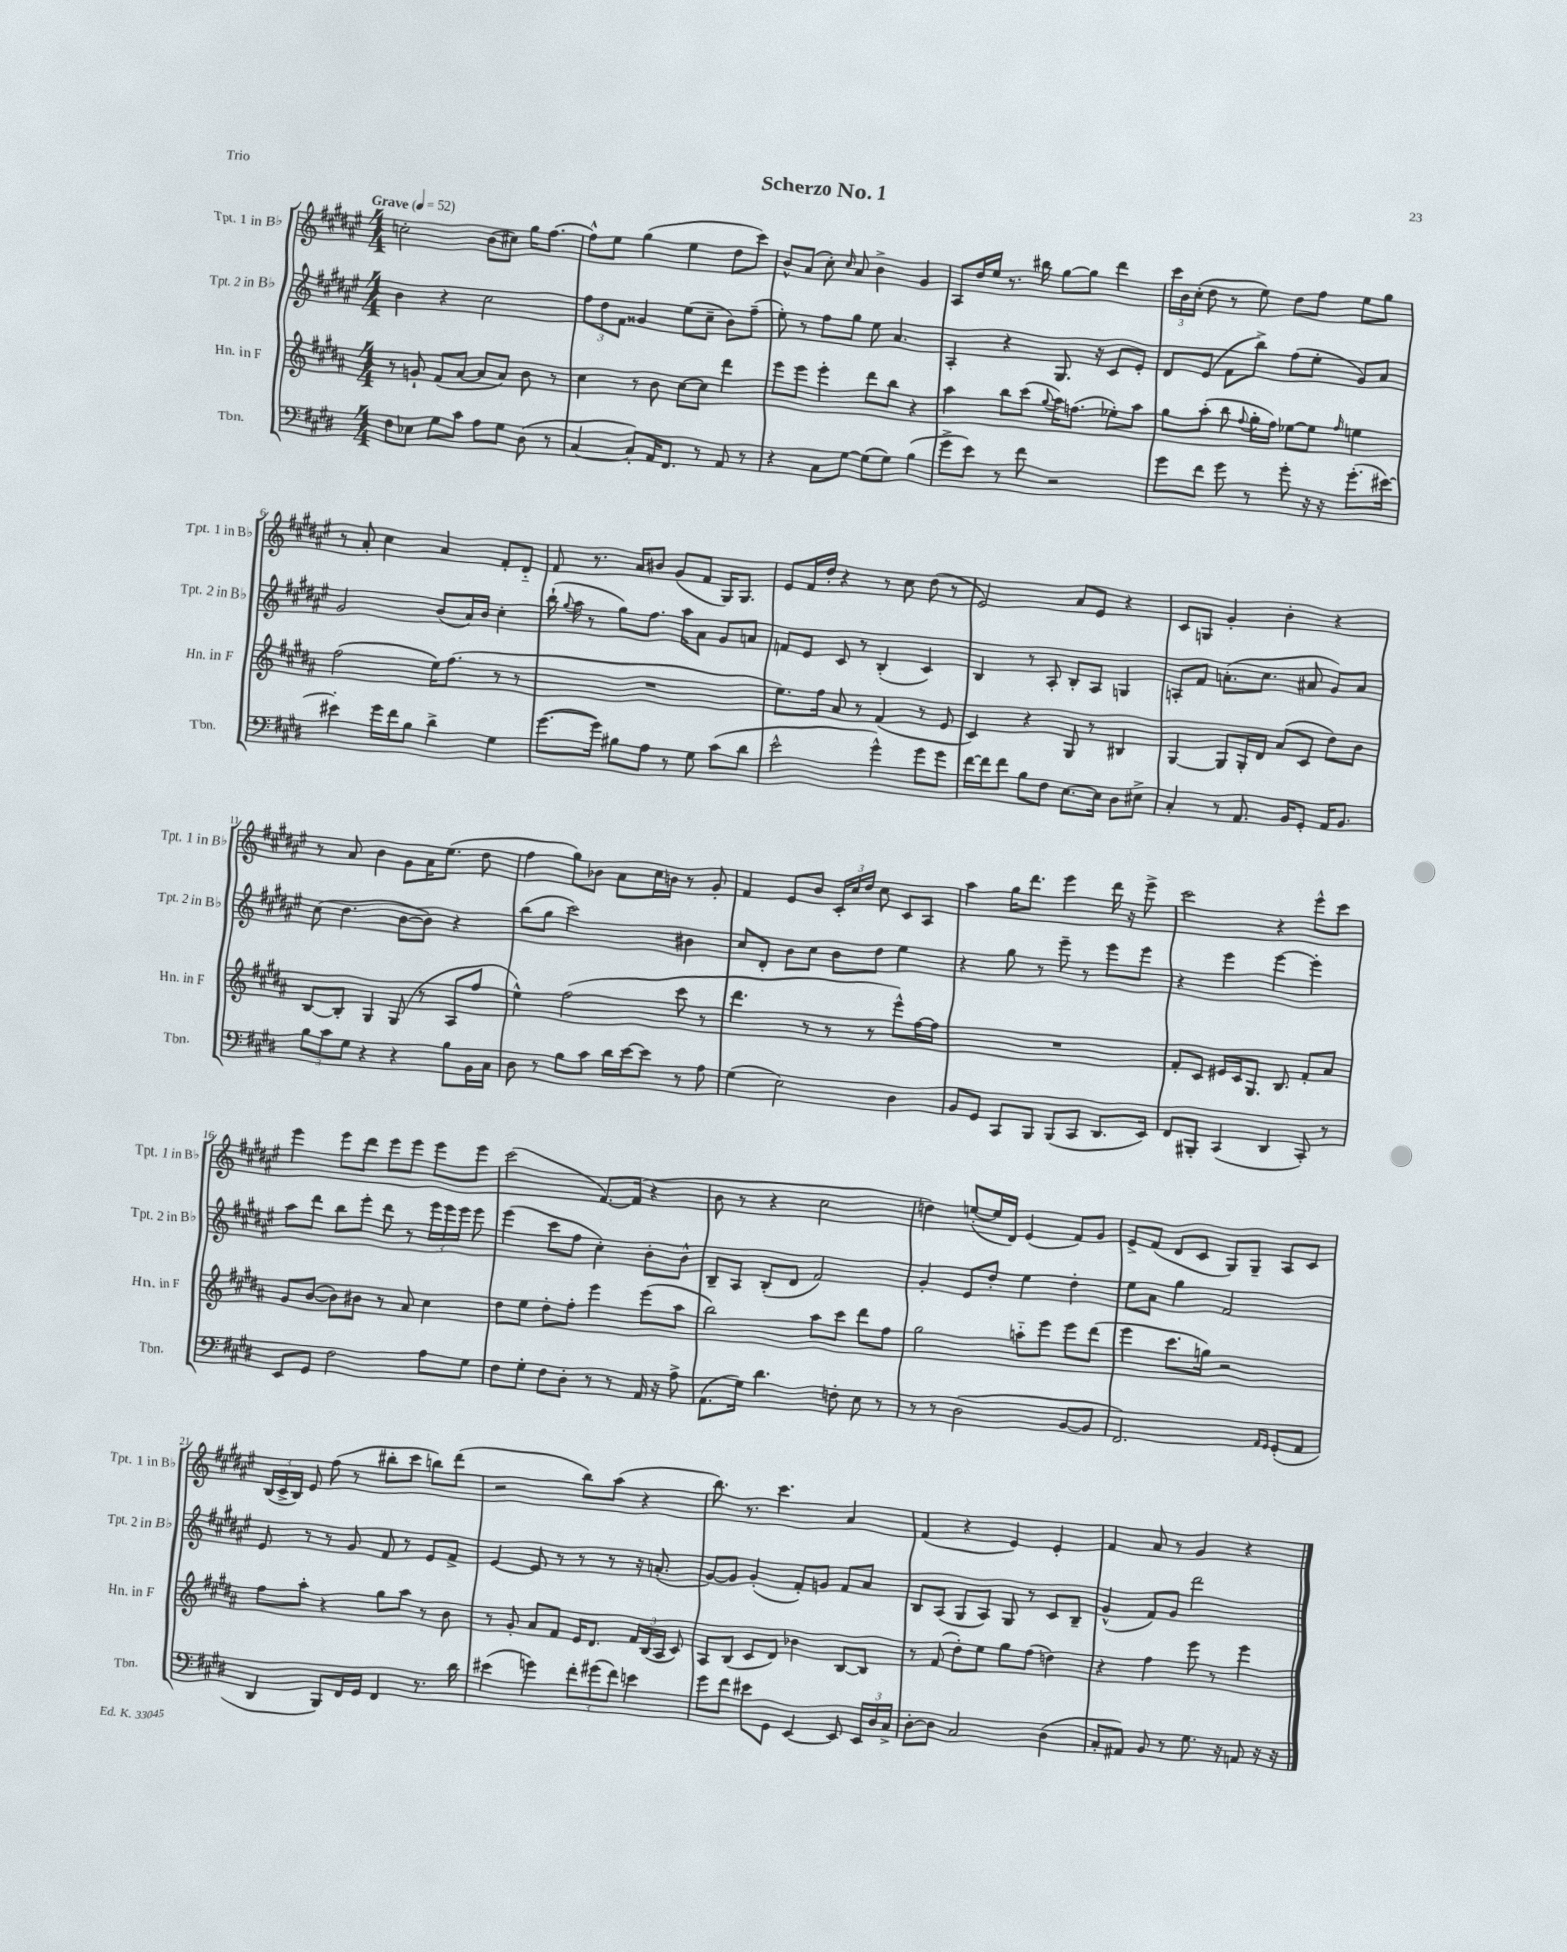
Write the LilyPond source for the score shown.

\header { title = "Scherzo No. 1" piece = "Trio" }
<<
\new StaffGroup <<
\new Staff = "s0" \with { instrumentName = "Tpt. 1 in Bb" shortInstrumentName = "Tpt. 1 in Bb" } {
    \clef treble \key fis \major \numericTimeSignature \time 4/4 \tempo "Grave" 4 = 52
    \autoBeamOff c''2-. b'8[( cis''8]) gis''16[ fis''8.]~ |
    fis''8[-^ eis''8] gis''4( eis''4 dis''8[ cis'''8]) |
    b'8[-^ ais'8]( cis''8-.) \grace { cis''16 } ais'8 b'4-> gis'4 |
    ais8[ dis''16 eis''16] r8. bis''16 gis''8[~ gis''8] dis'''4 |
    \tuplet 3/2 { cis'''16[ b'16 cis''16]-.( } dis''8 r8 eis''8) dis''8[ fis''8] eis''8[ gis''8] |
    r8 ais'8-. cis''4 ais'4 fis'8[-. dis'8]-_ |
    fis'8 r8. ais'16[ bis'8] gis'8[( fis'8] gis16[) gis8.] |
    eis'8[ fis'16 dis''16]-. r4 r8 cis''8 dis''8( r8 |
    eis'2) ais'8[ eis'8] r4 |
    cis'8[ g8] gis'4-. b'4-. r4 |
    r8 ais'8 b'4 gis'8[ ais'16 eis''8.]( dis''8 |
    fis''4 gis''8[) bes'8] ais'8[ cis''16 b'16] r8 gis'8-. |
    fis'4 eis'8[ b'8] \tuplet 3/2 { cis'16[-. cis''16 dis''16] } cis''8 cis'8[ ais8] |
    ais''4 gis''16[ dis'''8.] eis'''4 dis'''16 r16 eis'''8-> |
    cis'''2 r4 eis'''8[-^ cis'''8] |
    eis'''4 eis'''8[ dis'''8] eis'''8[ eis'''8] eis'''8[ eis'''8] |
    cis'''2( fis'8.[~) fis'16]( r4 |
    b'8 r8 r4 cis''2 |
    d''4) e''8[~-.( e''16 dis'16]) eis'4( fis'8[) gis'8] |
    eis'8[-> fis'8]( dis'8[ cis'8] gis8[) gis8]-- ais8[ cis'8] |
    \tuplet 3/2 { b16[( cis'16-> b16]) } eis'8 fis''8( r8 bis''8[-. cis'''8] b''8[) dis'''8]( |
    r2 b''8[) ais''8]( r4 |
    b''8.) r8. cis'''4. ais'4 |
    fis'4( r4 eis'4) eis'4-. |
    fis'4 ais'8 r8 gis'4 r4 \bar "|." |
}
\new Staff = "s1" \with { instrumentName = "Tpt. 2 in Bb" shortInstrumentName = "Tpt. 2 in Bb" } {
    \clef treble \key fis \major \numericTimeSignature \time 4/4
    \autoBeamOff b'4 r4 cis''2 |
    \tuplet 3/2 { fis''8[ dis''8 fis'8] } gisis'4 eis''8[( cis''8]-- b'8[) fis''8]--( |
    eis''8-.) r8 fis''8[ gis''8] eis''8 ais'4. |
    ais4-. r4 gis8. r16 cis'8[ eis'8]-. |
    dis'8[ eis'8]( fis'8[ b''8]->) fis''8[( eis''8]-. gis'8[) ais'8] |
    gis'2 b'8[( ais'16) b'16] cis''4-. |
    b''16-!( \appoggiatura { gis''8 } ais''16 r8 gis''8[) fis''8.] ais''16[ ais'8] gis'8[ a'8] |
    f'8[ eis'8] cis'8 r8 b4-.( cis'4) |
    b4 r8 ais8-. b8[-. ais8] g4 |
    a8[-. fis'8] a'8.[-.( cis''8.] ais'8 gis'8[) ais'8] |
    cis''8( dis''4. b'8[~ b'8]) r4 |
    b''8[( gis''8] cis'''2) bis'4 |
    cis''8[ dis'8]-. b'8[ cis''8] b'8[ dis''8] eis''4 |
    r4 gis''8 r8 eis'''8-- r8 eis'''8[ eis'''8] |
    r4 eis'''4 eis'''4~ eis'''4-. |
    ais''8[ dis'''8] b''8[ eis'''8]-. dis'''8 r8 \tuplet 3/2 { eis'''16[ eis'''16 eis'''16] } eis'''8 |
    eis'''4( cis'''8[ fis''8] cis''4-.) b'8[-. b'8]-^ |
    b8[-- ais8] b8[-.( dis'8] fis'2) |
    gis'4-. eis'8[ dis''8]-. eis''4 dis''4-. |
    eis''8[ ais'8] gis''4 fis'2 |
    eis'8 r8 r8 gis'8 fis'8 r8 eis'8[ fis'8]-> |
    eis'4~ eis'8 r8 r8 r8 r16 a'8.-.( |
    gis'8[~) gis'8] gis'4-.( fis'8[-.) g'8] fis'8[ ais'8] |
    b8[ ais8]( gis8[ ais8]) gis8 r8 cis'8[ b8]-- |
    gis'4-^( fis'8[) gis'8] dis'''2 \bar "|." |
}
\new Staff = "s2" \with { instrumentName = "Hn. in F" shortInstrumentName = "Hn. in F" } {
    \clef treble \key b \major \numericTimeSignature \time 4/4
    \autoBeamOff r8 g'8-! fis'8[( ais'8]~ ais'8[ ais'8]) b'8 r8 |
    cis''4 r8 b'8 cis''8[~ cis''8] dis'''4 |
    e'''8[ e'''8] e'''4-. dis'''8[ b''8] r4 |
    ais''4 b''8[ cis'''8]( \appoggiatura { gis''8 } ais''16[) f''8.]( ees''8[-.) ais''8] |
    gis''8[ ais''8]-.( b''8 \appoggiatura { fis''8 } gis''16[-. fis''16]) ees''8[~ ees''8] \grace { fis''16 } e''4 |
    fis''2( e''16[) fis''8.]( r8 r8 |
    R1 |
    e''8.[) fis''16] ais'8 r8 fis'4( r8 e'8 |
    cis'4) r4 gis8 r8 bis4 |
    gis4~ gis8[ gis16-. dis'16] ais'8[( cis'8] dis''8[) b'8] |
    b8[~ b8]-. gis4 gis8( r8 ais8[ fis''8] |
    e''4-^) fis''2( cis'''8 r8 |
    dis'''4. r8 r8 r8 e'''8[-^) fis''16~ fis''16] |
    R1 |
    fis'8[-. cis'8] eis'16[ cis'16 gis8.] b8. fis'8[-. ais'8] |
    gis'8[ b'8]~( b'8[) bis'8] r8 ais'8 cis''4 |
    dis''8[ e''8] dis''8[-. fis''8]-. e'''4 e'''8[( ais''8] |
    b''2) ais''8[ cis'''8] dis'''8[ fis''8] |
    gis''2 a''8[-_ e'''8] e'''8[ dis'''8]( |
    e'''4 cis'''8.[ g''16]) r2 |
    fis''8[ ais''8]-. r4 gis''8[ ais''8] r8 b'8 |
    r8 gis'8-. ais'8[ fis'8] e'16[ dis'8.] \tuplet 3/2 { fis'16[ b16( ais16] } cis'8) |
    ais8[ b8]( cis'8[ dis'8]) bes'4 b8[~ b8] |
    r8 fis'8( dis''8[-.) e''8] gis''8[ fis''8]( d''4) |
    r4 fis''4 e'''8 r8 e'''4 \bar "|." |
}
\new Staff = "s3" \with { instrumentName = "Tbn." shortInstrumentName = "Tbn." } {
    \clef bass \key e \major \numericTimeSignature \time 4/4
    \autoBeamOff fis8[ ees8] gis8[ cis'8] a8[ gis8] dis8( r8 |
    cis4~ cis8[-.) a,16 fis,8.] r8 a,8 r8 |
    r4 cis8[ gis8]~ gis8[( gis8]) b4( |
    gis'8[-> e'8]) r8 fis'8 r2 |
    gis'8[ fis'8] gis'8 r8 gis'8-. r16 r16 gis'8.[-.( eis'16]~) |
    eis'4-. gis'16[ fis'16 b8] dis'4-> gis4 |
    gis'8.[~( gis'16]) bis8[ a8] r8 gis8 cis'8[( dis'8] |
    e'2-^ gis'4-^) gis'8[ gis'8] |
    fis'16[~ fis'16 fis'8] b8[ fis8] e8.[~ e16] dis8[ eis8]-> |
    cis4-. r8 a,8. b,16[ gis,8]-. a,16[ b,8.] |
    \tuplet 3/2 { b8[ cis'8 gis8] } r4 r4 b8[ b,16 cis16] |
    dis8 r8 b8[ cis'8] dis'16[ e'16~ e'8] r8 a8 |
    gis4( e2) dis4 |
    b,8[ gis,8] cis,8[ b,,8] b,,8[( cis,8] dis,8.[ e,16]) |
    fis,8[ bis,,8]-. cis,4( dis,4 cis,8-.) r8 |
    e,8[ gis,8] fis2 a8[ gis8] |
    fis8[ gis8]-. fis8[ dis8]-. r8 r8 a,16 r16 a8-> |
    a,8.[( gis16]) dis'4. f8-. e8 r8 |
    r8 r8 dis2( b,8[~ b,8] |
    fis,2.) \grace { a,16[ gis,16] } gis,8[-.( a,8] |
    dis,4 b,,8[) fis,16 gis,16] fis,4 r8. dis'16 |
    eis'4( g'4) \tuplet 3/2 { fis'8[-. gis'8( fis'8]) } e'4 |
    gis'8[ fis'8] eis'8[ gis,8] e,4~ e,8 \tuplet 3/2 { e,16[ dis16 cis16]-> } |
    dis8[~-. dis8] cis2 dis4( |
    cis8[-. ais,8]) b,8 r8 gis8. r16 a,8 r16 r16 \bar "|." |
}
>>
>>
